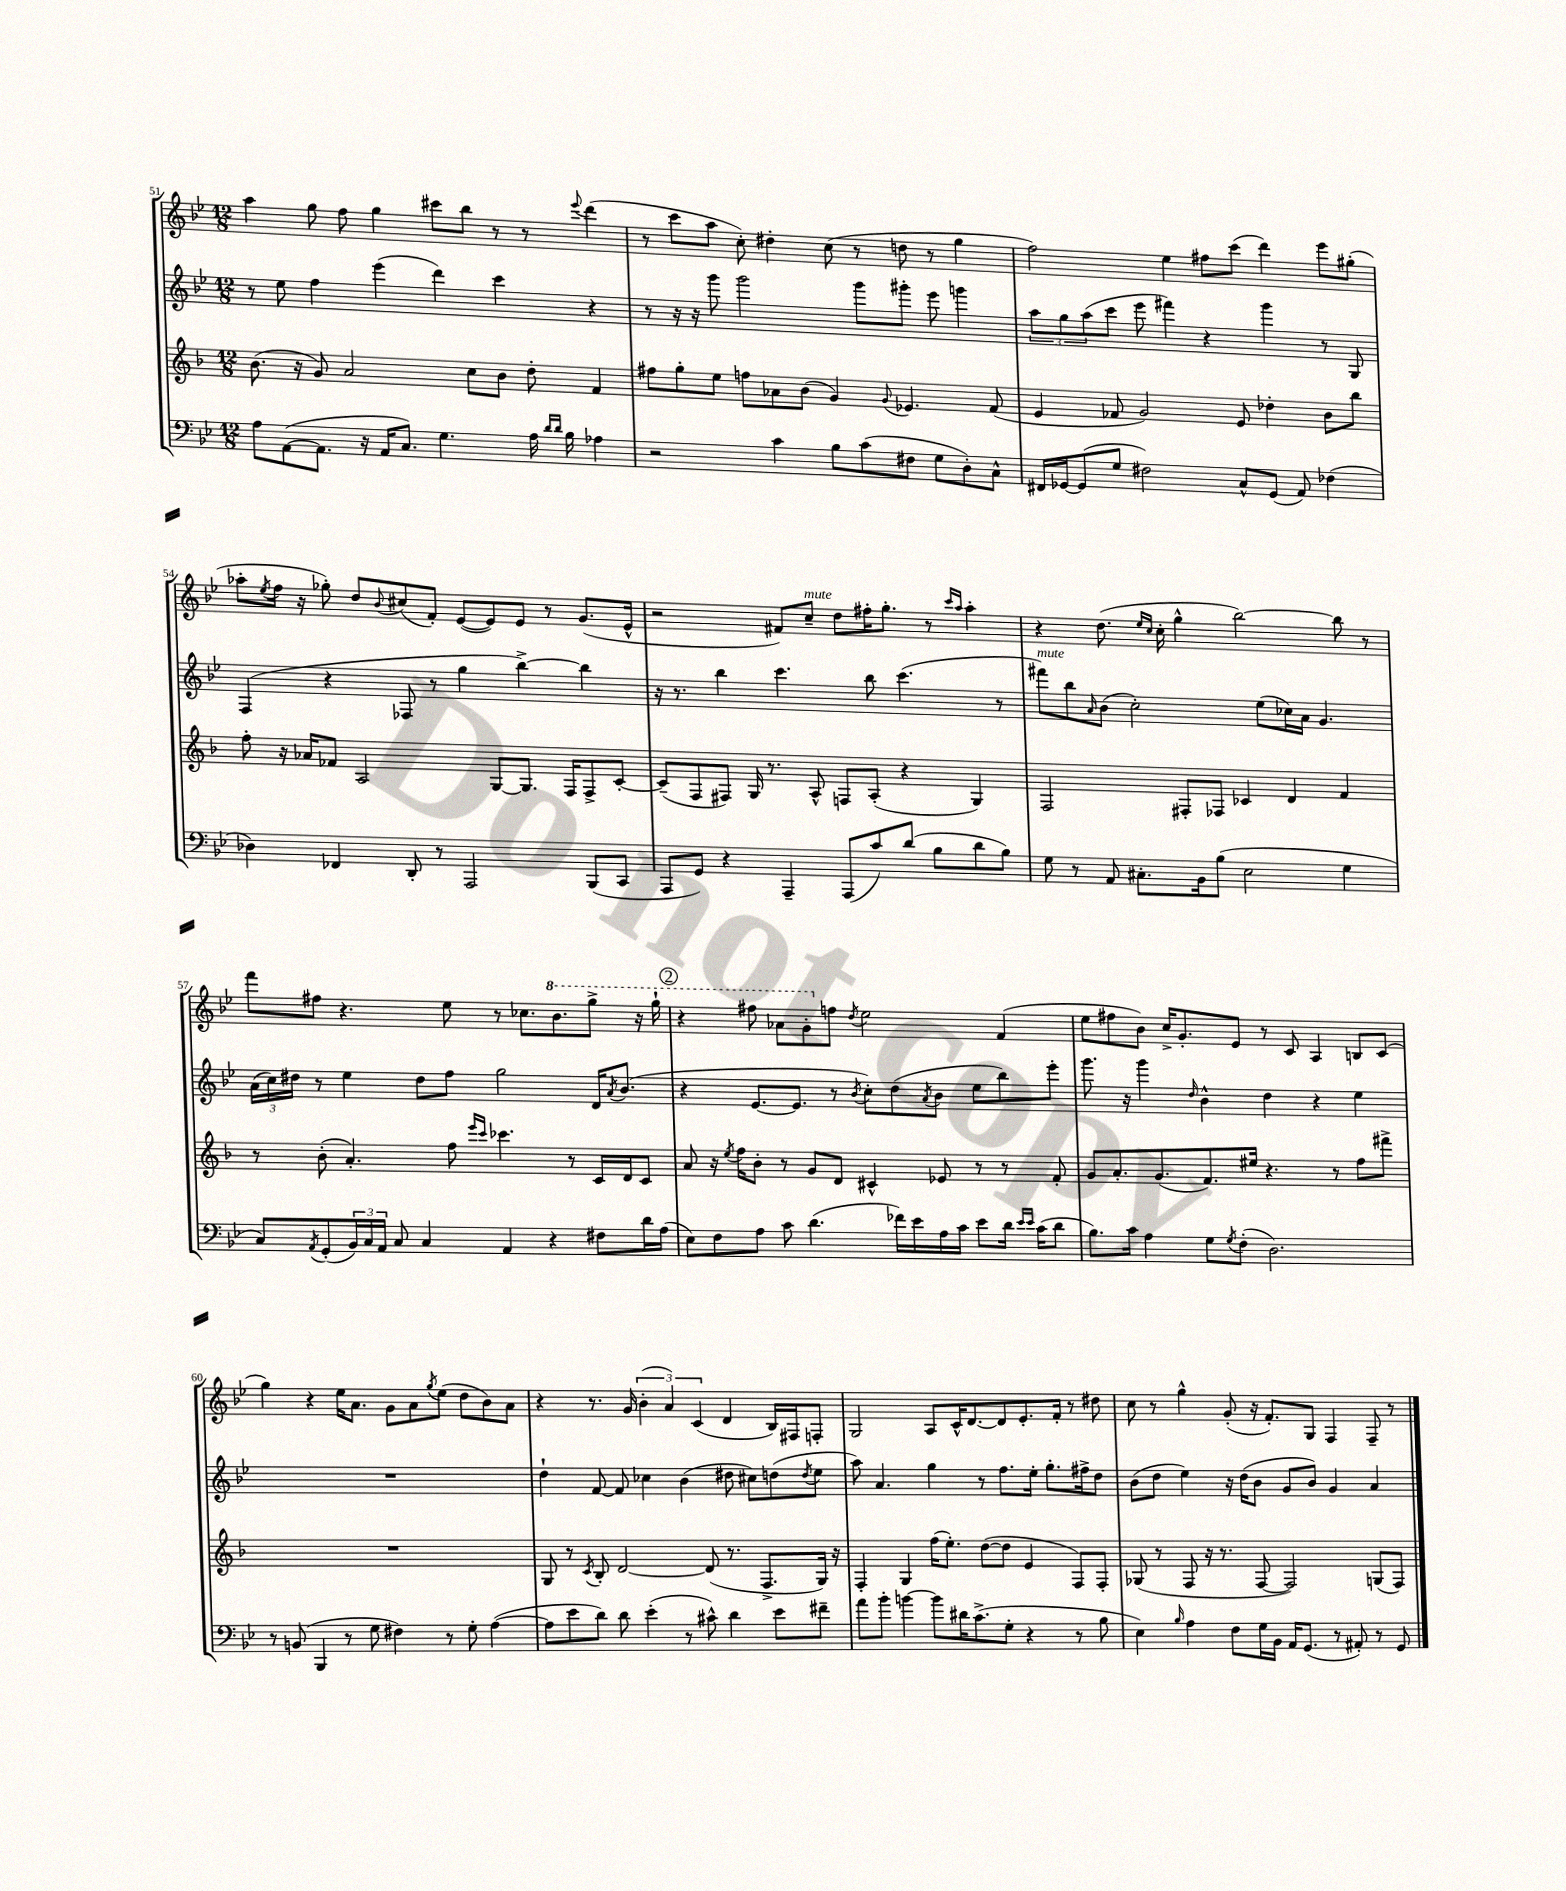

**kern	**kern	**kern	**kern
*part4	*part3	*part2	*part1
*staff4	*staff3	*staff2	*staff1
*clefF4	*clefG2	*clefG2	*clefG2
*k[b-e-]	*k[b-]	*k[b-e-]	*k[b-e-]
*M12/8	*M12/8	*M12/8	*M12/8
=51	=51	=51	=51
8A\L	(8.b-\	8r	4aa\
([8AA\	.	8ee-\	.
.	16r	.	.
8.AA\J]	8g/)	4ff\	8gg\
.	2a/	.	8ff\
16r	.	.	.
16AA/KL	.	(4eee-\	4gg\
8.C/J)	.	.	.
4.G\	.	4ddd\)	8ccc#X\L
.	8cc\L	.	8bb-\J
.	8b-\J	4ccc\	8r
16A\	8dd'\	.	8r
16qqd/LL	.	.	.
16qqd/JJ	.	.	.
16B-\	.	.	.
.	.	.	8qqeee-/
4A-X\	4f/	4r	(4ddd\
=52	=52	=52	=52
2r	8ff#X\L	8r	8r
.	8gg'\	16r	8ccc\L
.	.	16r	.
.	8ee\J	8ggg\	8aa\J
.	8ffn\L	2ggg\	8cc'\)
4c\	8a-X\	.	4dd#X'\
.	(8b-\J	.	.
8B-\L	4g/)	.	(8cc\
(8c\	.	8ggg\L	8r
.	8qqg/	.	.
8F#X\J	4.e-X/	8ggg#X'\J	8ddn\
8G\L	.	8eee-\	8r
8D'\)	.	4gggn\	4gg\
8C^^\J	(8f/	.	.
=53	=53	=53	=53
16FF#X/LL	4e/	12aa\L	2ff\)
[16GG-X/J	.	.	.
.	.	12gg\	.
(8GG-/]	.	.	.
.	.	(12aa\	.
8G/J	8f-X/	8ccc\J	.
2F#X\)	2g/)	8eee-\	.
.	.	4fff#X\)	4ee-\
.	.	4r	8ff#X\L
8C^^/L	8e/	.	(8ccc\J
(8GG-/J	4dd-X'\	4ggg\	4ddd\)
8AA/)	.	.	.
(4F-X\	8b-\L	8r	8eee-\L
.	8bb-\J	8G/	(8gg#X'\J
!!LO:LB:g=z
=54	=54	=54	=54
4D-X\)	8ff'\	(4F/	8aa-X'\L
.	.	.	8qee-/
.	16r	.	16ff\Jk
.	16a-X/KL	.	16r
4FF-X/	8f-X/J	4r	8gg-X'\)
.	2A/	.	8dd/L
.	.	.	8qqb-/
8DD'/	.	8F-X/	(8cc#X/
8r	.	8r	8f'/J)
2AAA/	.	4gg\	([8e-/L
.	[8G/L	.	8e-/])
.	8.G/J]	[4bb-^\)	8e-/J
.	.	.	8r
.	16F/KL	.	.
(8BBB-/L	8F^/	4bb-\]	(8.g/L
8CC/J	[8c'/J	.	.
.	.	.	16e-^^/Jk
=55	=55	=55	=55
8AAA/L	(8c~/L]	16r	2r
.	.	8.r	.
8GG/J)	8F/	.	.
4r	8F#X/J)	4bb-\	.
.	16G/	.	.
.	8.r	.	.
4AAA~/	.	4.ccc\	8f#X/L)
!	!	!	!LO:TX:a:i:t=mute
.	8A^^/	.	8cc~/J
(8AAA/L	8Fn/L	.	8dd\L
8c/)	(8A'/J	8bb-\	16ff#X'\K
.	.	.	8.gg'\J
(8d/J	4r	(4.ccc\	.
8B-\L	.	.	8r
.	.	.	16qqccc/LL
.	.	.	16qqaa/JJ
8d\	4G/)	.	4aa'\
8B-\J)	.	8r	.
=56	=56	=56	=56
!	!	!LO:TX:a:i:t=mute	!
8G\	2F/	8fff#X\L)	4r
8r	.	8bb-\	.
.	.	16qqa/	.
8AA/	.	(8b-\J	(8.dd\
8.C#X'\L	.	2cc'\)	.
.	.	.	16qqee-/LL
.	.	.	16qqcc/JJ
.	.	.	16cc'\
.	8F#X'/L	.	4gg^^\
16BB-\k	.	.	.
(8B-\J	8F-X/J	.	.
2E-\	4c-X/	.	[2bb-\)
.	.	(8ee-\L	.
.	4d/	16cc-X\L)	.
.	.	16a\JJ	.
.	.	4.g/	.
4G\	4f/	.	8bb-\]
.	.	.	8r
!!LO:LB:g=z
=57	=57	=57	=57
8C/L)	8r	(24a\LL	8fff\L
.	.	24cc\)	.
.	.	24dd#X\JJ	.
8qAA/	.	.	.
(8GG'/	(8b-'\	8r	8ff#X\J
24BB-/L)	4.a'/)	4ee-\	4.r
24C/	.	.	.
24AA/JJ	.	.	.
8C/	.	.	.
4C/	.	8dd#\L	.
.	8ff\	8ff\J	8ee-\
.	16qqeee/LL	.	.
.	16qqccc/JJ	.	.
4AA/	4.ccc-X\	2gg\	8r
.	.	.	8.cc-X\L
4r	.	.	.
*	*	*	*8va
.	.	.	8.bb-\
.	8r	.	.
8F#X\L	16c/LL	16d/KL	8ggg^\J
.	.	8qa/	.
.	16d/J	(8.b-/J	.
16d\L	8c/J	.	16r
(16A\JJ	.	.	16ggg`\
!!LO:REH:place=s1:t=2
=58	=58	=58	=58
8E-\L)	8a/	4r	4r
8F\	16r	.	.
.	8qee/	.	.
.	16ff\KL	.	.
8A\J	8b-'\J	[8.e-/L	8fff#X\
8c\	8r	.	8aa-X\L
.	.	8.e-/J]	.
(4.d\	8g/L	.	8gg'\
*	*	*	*X8va
.	8d/J	8r	8ffn\J
.	.	8qb-/	8qdd/
.	4c#X^^/	8cc'\L)	2ee-\
16f-X\LL)	.	(8dd\	.
16e-\	.	.	.
.	.	8qa/	.
16A\	8e-X/	8b-\J	.
16c\JJ	.	.	.
8e-\L	8r	8ee-\L	.
16d\Jk	8r	8bb-\)	(4f/
16qqe-/LL	.	.	.
16qqe-/JJ	.	.	.
(16c\KL	.	.	.
8d\J	8f'/	8eee-'\J	.
=59	=59	=59	=59
8.B-\L)	8g/L	8.ggg\	8ee-\L
.	8.a'/	.	8ff#X\
16c\Jk	.	16r	.
4A\	.	4ggg\	8b-\J)
.	(8.g/	.	.
.	.	.	16cc^/KL
.	.	.	8.g'/
.	.	16qqdd/	.
8G\L	8.f/)	4b-^^\	.
8qG/	.	.	.
(8F'\J	.	.	8e-/J
.	16ee#X/Jk	.	.
2.D\)	4.r	4dd\	8r
.	.	.	8c/
.	.	4r	4A/
.	8r	.	.
.	8ff\L	4ee-\	8Bn/L
.	8fff#X^\J	.	(8c/J
!!LO:LB:g=z
=60	=60	=60	=60
8r	1.r	1.r	4gg\)
(8BBn/	.	.	.
4BBB-/	.	.	4r
8r	.	.	16ee-\KL
.	.	.	8.a\J
8G\	.	.	.
4F#X\)	.	.	8g\L
.	.	.	8a\
.	.	.	8qgg/
8r	.	.	(8ee-\J
8G'\	.	.	8dd\L
([4A\	.	.	8b-\)
.	.	.	8a\J
=61	=61	=61	=61
8A\L]	8G/	4dd`\	4r
8e-\	8r	.	.
.	8qc/	.	.
8d\J)	8B-'/	[8f/	8.r
8d\	[2d/	8f/]	.
.	.	.	16g/
(4e-'\	.	4cc-X\	(6b-'\
.	.	.	6a/)
8r	.	(4b-\	.
.	.	.	(6c/
8c#X^^\)	(8d/]	.	.
4d\	8.r	8dd#X\	4d/
.	.	8cc#X\L)	.
.	8.F^/L	.	.
8e-\L	.	(8ddn\	16B-/LL)
.	.	.	16F#X/J
.	.	8qdd/	.
8f#X~\J	16G/Jk)	8ee-\J	8Fn'/J
.	16r	.	.
=62	=62	=62	=62
8a\L	4F'/	8aa\)	2G/
8b-'\J	.	4.a/	.
[4bn\	4G/	.	.
8b\L]	(16ff\KL	4gg\	8A/L
.	8.ee'\J)	.	.
16d#X\K	.	.	16c^^/K
(8.c^\	.	.	[8.d/
.	([8dd\L	8r	.
8G'\J	8dd\J]	8.ff\L	8d/]
4r	4e/	.	8.e-'/
.	.	16ee-'\Jk	.
.	.	8.gg'\L	.
.	.	.	16f'/Jk
8r	8F/L)	.	8r
.	.	16ff#X^\k	.
8B-\	8F'/J	8dd\J	8dd#X\
=63	=63	=63	=63
4E-\)	(8G-X/	(8b-\L	8cc\
.	8r	8dd\J	8r
16qqB-/	.	.	.
4A\	8F/	4ee-\)	4gg^^\
.	16r	.	.
.	8.r	.	.
8F\L	.	16r	(8g'/
.	.	(16dd\KL	.
16G\L	[8F/	8b-\J	16r
16BB-\JJ	.	.	8.f'/L)
16AA/KL	2F/])	8g/L	.
(8.GG/J	.	.	.
.	.	8b-/J)	8G/J
8r	.	4g/	4F/
8AA#X'/)	.	.	.
8r	(8Gn/L	4a/	8F~/
8GG/	8F/J)	.	8r
==	==	==	==
*-	*-	*-	*-
